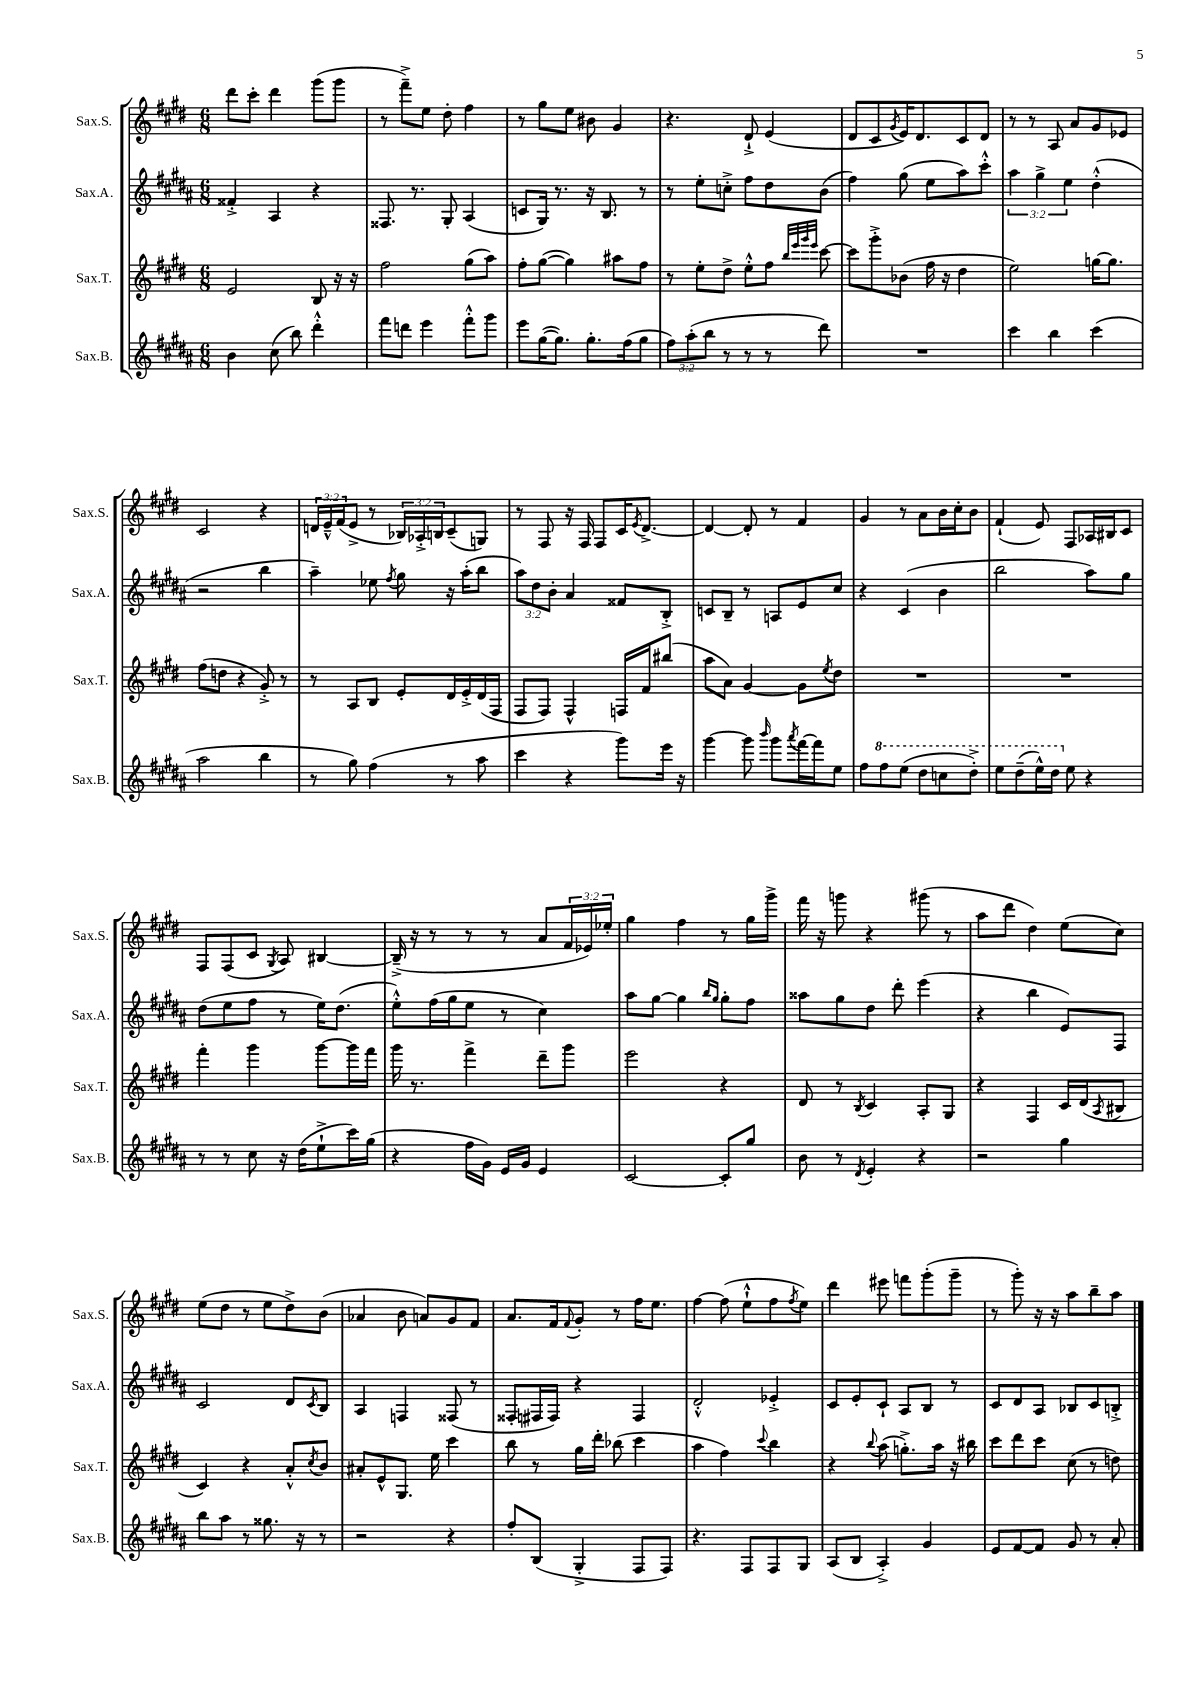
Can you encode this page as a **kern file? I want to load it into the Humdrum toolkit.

**kern	**kern	**kern	**kern
*staff4	*staff3	*staff2	*staff1
*clefG2	*clefG2	*clefG2	*clefG2
*k[f#c#g#d#a#]	*k[f#c#g#d#]	*k[f#c#g#d#a#]	*k[f#c#g#d#]
*M6/8	*M6/8	*M6/8	*M6/8
4b	2e	4f##'^	8ddd#
.	.	.	8ccc#'
(8cc#	.	4A#	4ddd#
8bb)	.	.	.
4ddd#'^^	8B	4r	(8ggg#
.	16r	.	8ggg#
.	16r	.	.
=	=	=	=
8fff#	2ff#	8.F##	8r
8ddd	.	.	8fff#~^)
.	.	8.r	.
4eee	.	.	8ee
.	.	8G#'	8dd#'
8fff#'^^	(8gg#	(4A#	4ff#
8ggg#	8aa)	.	.
=	=	=	=
8eee	8ff#'	8c	8r
([16gg#	([8gg#	16G#)	8gg#
8.gg#])	.	8.r	.
.	4gg#])	.	8ee
8.gg#'	.	16r	8b#
.	.	8.B	.
.	8aa#	.	4g#
(16ff#	.	.	.
8gg#	8ff#	8r	.
=	=	=	=
12ff#)	8r	8r	4.r
(12aa#'	.	.	.
.	8ee'	8ee'	.
12bb	.	.	.
8r	8dd#^	8cc'^	.
8r	8ee'^^	8ff#	8d#`^
8r	8ff#	8dd#	(4e
.	32qqbb	.	.
.	32qqeee	.	.
.	32qqggg#	.	.
.	32qqeee	.	.
8ddd#)	[8ccc#	(8b	.
=	=	=	=
2.r	8ccc#]	4ff#)	8d#
.	8ggg#'^	.	8c#
.	.	.	8qg#
.	(8b-	(8gg#	16e)
.	.	.	8.d#
.	16ff#	8ee	.
.	16r	.	.
.	4dd#	8aa#)	8c#
.	.	8ccc#'^^	8d#
=	=	=	=
4ccc#	2ee)	6aa#	8r
.	.	.	8r
.	.	6gg#^	.
4bb	.	.	8A
.	.	6ee	.
.	.	.	8a
(4ccc#	[16gg	(4dd#'^^	8g#
.	8.gg]	.	.
.	.	.	8e-
=	=	=	=
2aa#	(8ff#	2r	2c#
.	8dd	.	.
.	4r	.	.
4bb	8g#'^)	4bb	4r
.	8r	.	.
=	=	=	=
8r	8r	4aa#~)	24d
.	.	.	24e~^^
.	.	.	(24f#
8gg#)	8A	.	8e^
(4ff#	8B	8ee-	8r
.	.	8qff#	.
.	8e'	8gg#	24B-)
.	.	.	24A-'^
.	.	.	24B
8r	16d#	16r	(8c#~
.	16e'^	(16aa#'	.
8aa#	(16d#	8bb	8G)
.	16F#	.	.
=	=	=	=
4ccc#	8F#	12aa#)	8r
.	.	12dd#	.
.	8F#)	.	8F#
.	.	12b'	.
4r	4F#^^	4a#	16r
.	.	.	16F#
.	.	.	8F#
8ggg#)	16F	8f##	16c#
.	.	.	8qe
.	16f#	.	[8.d#^
16eee	(8bb#	8B'^	.
16r	.	.	.
=	=	=	=
[4ggg#	8aa	8c	4d#_
.	8a)	8B~	.
8ggg#]	[4g#	8r	8d#']
16qqbbb	.	.	.
8ggg#	.	8A	8r
8qaaa#	.	.	.
[16fff#	8g#]	8e	4f#
16fff#]	.	.	.
.	8qee	.	.
8ee	8dd#	8cc#	.
=	=	=	=
8ff#	2.r	4r	4g#
8fff#	.	.	.
(8eee	.	(4c#	8r
8ddd#	.	.	8a
8ccc	.	4b	16b
.	.	.	16cc#'
8ddd#'^)	.	.	8b
=	=	=	=
8eee	2.r	2bb	(4f#`
(8ddd#~	.	.	.
16eee^^)	.	.	8e)
16ddd#	.	.	.
8ee	.	.	8F#
4r	.	8aa#)	16A-
.	.	.	16B#
.	.	8gg#	8c#
=	=	=	=
8r	4fff#'	(8dd#	8F#
8r	.	8ee	(8F#
8cc#	4ggg#	8ff#	8c#
.	.	.	8qG#
16r	.	8r	8A)
(16dd#	.	.	.
8ee`^	[8ggg#	16ee)	[4B#
.	.	(8.dd#	.
16ccc#)	16ggg#]	.	.
(16gg#	16fff#	.	.
=	=	=	=
4r	16ggg#	8ee'^^)	(16B#~^]
.	8.r	.	16r
.	.	(16ff#	8r
.	.	16gg#	.
16ff#	4fff#^	8ee	8r
16g#)	.	.	.
16e	.	8r	8r
16g#	.	.	.
4e	8ddd#~	4cc#)	8a
.	8ggg#	.	24f#
.	.	.	24e-)
.	.	.	24ee-'
=	=	=	=
[2c#	2eee	8aa#	4gg#
.	.	[8gg#	.
.	.	4gg#]	4ff#
.	.	16qqbb	.
.	.	16qqgg#	.
8c#']	4r	8gg#'	8r
8gg#	.	8ff#	16gg#
.	.	.	16ggg#^
=	=	=	=
8b	8d#	8aa##	16fff#
.	.	.	16r
8r	8r	8gg#	8ggg
8qd#	8qB	.	.
4e'	4c#	8dd#	4r
.	.	8ddd#'	.
4r	8A'	(4eee	(8ggg#
.	8G#	.	8r
=	=	=	=
2r	4r	4r	8aa
.	.	.	8ddd#
.	4F#	4bb	4dd#)
4gg#	16c#	8e)	(8ee
.	(16d#	.	.
.	8qA	.	.
.	8B#	8F#	8cc#)
=	=	=	=
8bb	4c#)	2c#	(8ee
8aa#	.	.	8dd#
8r	4r	.	8r
8.gg##	.	.	8ee
.	8a'^^	8d#	8dd#^)
16r	.	.	.
.	8qcc#	8qc#	.
8r	8b	8B	(8b
=	=	=	=
2r	8a#'	4A#	4a-
.	8e^^	.	.
.	8.G#	4F	8b
.	.	.	8a)
.	16ee	.	.
4r	4ccc#	(8F##	8g#
.	.	8r	8f#
=	=	=	=
8ff#'	8bb	8F##'	8.a
(8B	8r	16F#	.
.	.	16F#)	16f#
.	.	.	8qqf#
4G#'^	16gg#	4r	8g#'
.	16ddd#'	.	.
.	(8bb-	.	8r
8F#	4ccc#	4F#	16ff#
.	.	.	8.ee
8F#)	.	.	.
=	=	=	=
4.r	4aa	2d#'^^	[4ff#
.	4ff#)	.	(8ff#]
8F#	.	.	8ee`^^
.	8qqccc#	.	.
8F#	4bb	4e-'^	8ff#
.	.	.	8qff#
8G#	.	.	8ee)
=	=	=	=
(8A#	4r	8c#	4ddd#
8B	.	8e'	.
.	8qqbb	.	.
4A#'^)	(8aa	8c#`	8eee#
.	8.gg'^)	8A#	8fff
4g#	.	8B	(8ggg#'
.	16aa	.	.
.	16r	8r	8ggg#~
.	16bb#	.	.
=	=	=	=
8e	8ccc#	8c#	8r
[8f#	8ddd#	8d#	8ggg#')
8f#]	8ccc#	8A#	16r
.	.	.	16r
8g#	(8cc#	8B-	8aa
8r	8r	8c#	8bb~
8a#'	8dd)	8B'^	8aa
==	==	==	==
*-	*-	*-	*-
